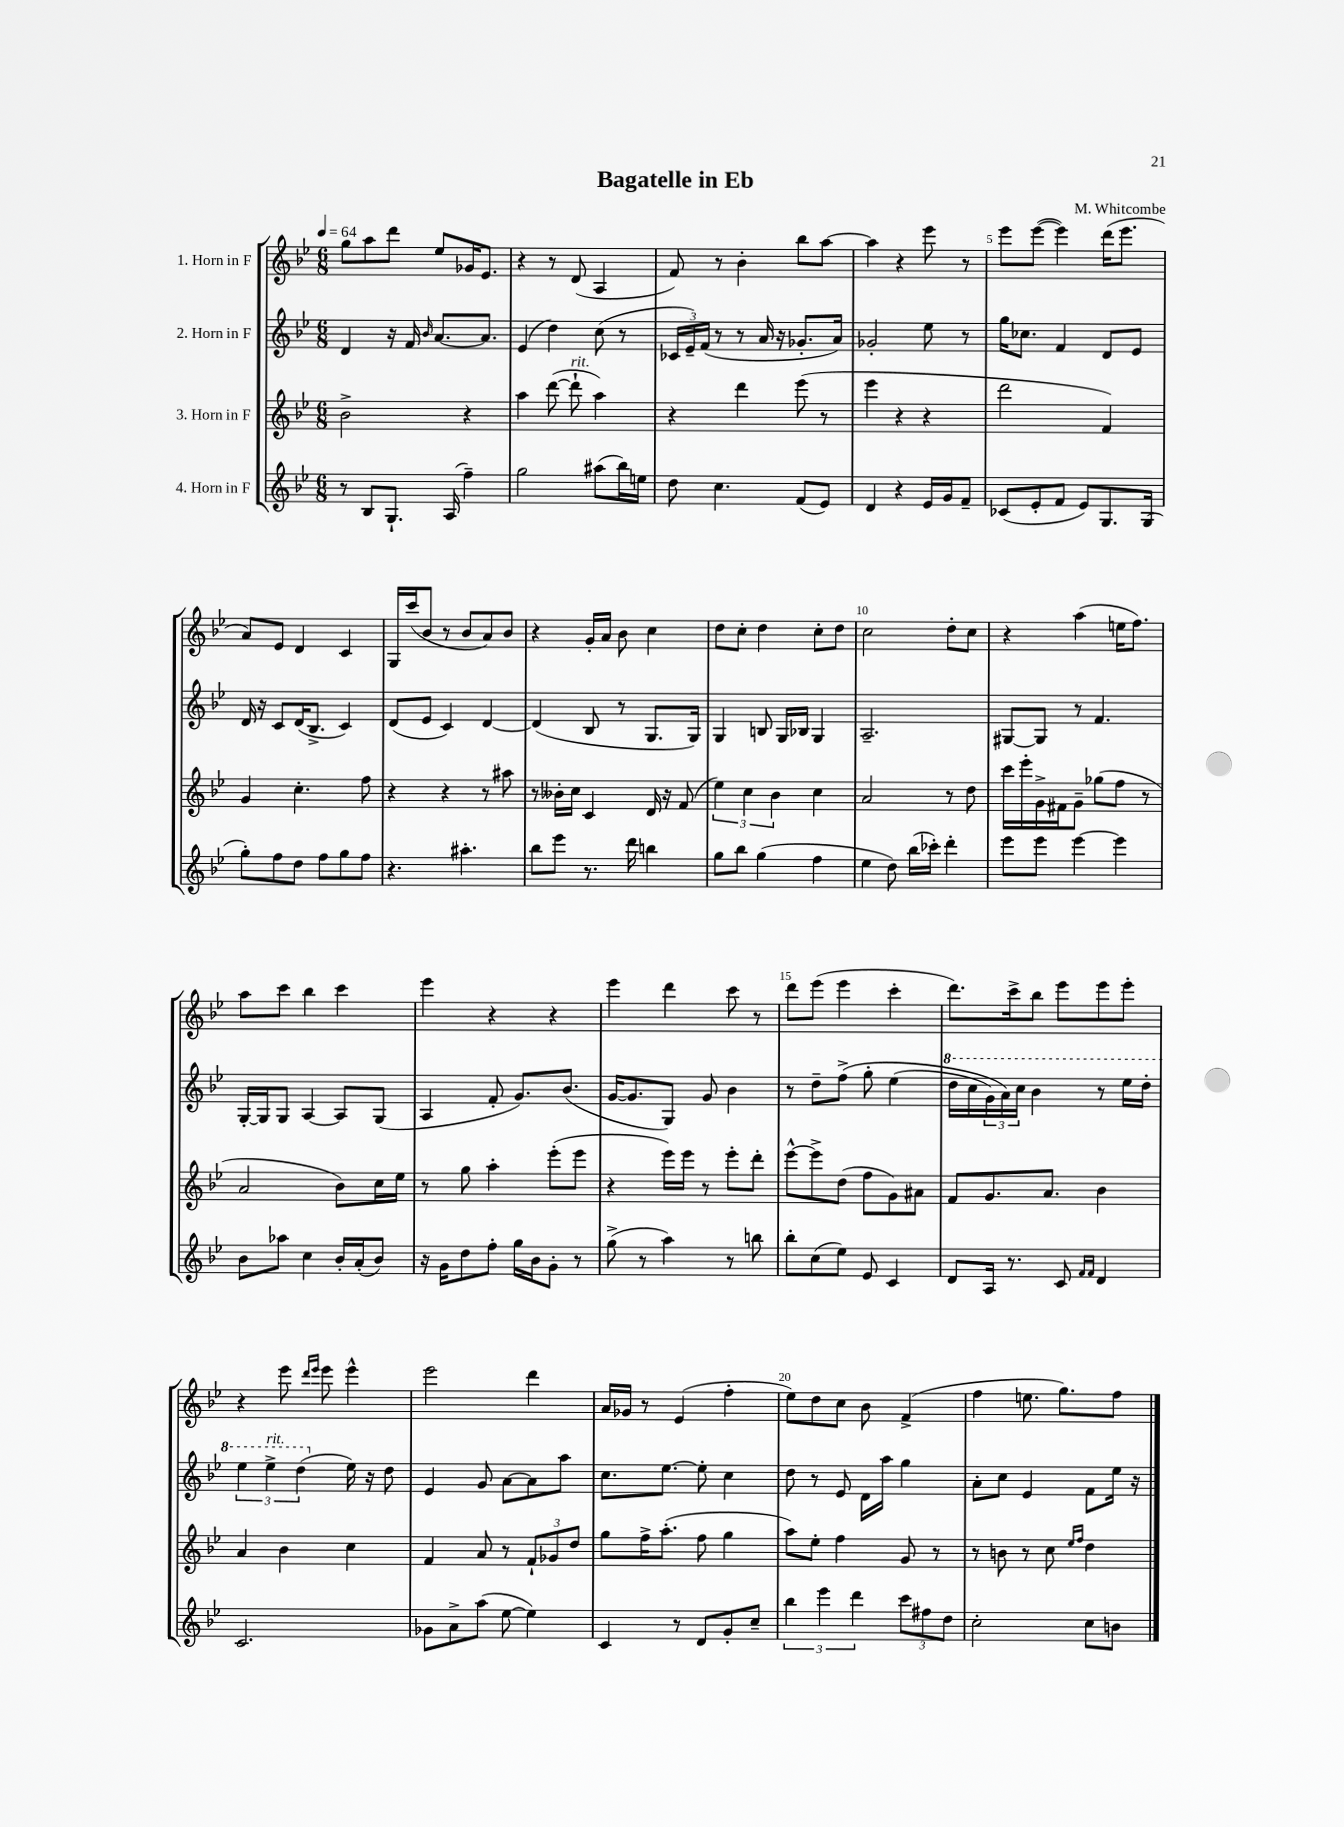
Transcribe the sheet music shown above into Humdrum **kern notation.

**kern	**kern	**kern	**kern
*staff4	*staff3	*staff2	*staff1
*clefG2	*clefG2	*clefG2	*clefG2
*k[b-e-]	*k[b-e-]	*k[b-e-]	*k[b-e-]
*M6/8	*M6/8	*M6/8	*M6/8
*MM64	*MM64	*MM64	*MM64
8r	2b-^	4d	8gg
8B-	.	.	8aa
8.G`	.	16r	8ddd
.	.	16f	.
.	.	16qqb-	.
.	.	[8.a	8ee-
(16A	.	.	.
4ff~)	4r	.	16g-
.	.	8.a]	8.e-
=	=	=	=
2gg	4aa	(4e-	4r
.	([8ddd	4dd)	8r
.	8ddd`]	.	(8d
(8aa#	4aa)	(8cc	4A
16bb-)	.	8r	.
16ee	.	.	.
=	=	=	=
8dd	4r	24c-	8f)
.	.	24e-~)	.
.	.	(24f	.
4.cc	.	8r	8r
.	4ddd	8r	4b-'
.	.	16a	.
.	.	16r	.
(8f	(8eee-	8.g-'	8bb-
8e-)	8r	.	[8aa
.	.	16a)	.
=	=	=	=
4d	4eee-	2g-'	4aa]
4r	4r	.	4r
16e-	4r	8ee-	8eee-
16g	.	.	.
8f~	.	8r	8r
=	=	=	=
(8c-	2ddd	16gg	8eee-
.	.	8.cc-	.
8e-'	.	.	([8eee-
8f	.	4f	4eee-])
8e-)	.	.	.
8.G	4f)	8d	(16ddd
.	.	.	8.eee-
.	.	8e-	.
(16G	.	.	.
=	=	=	=
8gg')	4g	16d	8a)
.	.	16r	.
8ff	.	8c	8e-
8dd	4.cc'	(16d	4d
.	.	8.B-^	.
8ff	.	.	.
8gg	.	4c)	4c
8ff	8ff	.	.
=	=	=	=
4.r	4r	(8d	16G
.	.	.	(16ccc
.	.	8e-	8b-
.	4r	4c)	8r
4.aa#'	.	.	8b-
.	8r	[4d	8a)
.	8aa#	.	8b-
=	=	=	=
8bb-	8r	(4d]	4r
8eee-	16b--'	.	.
.	16cc	.	.
8.r	4c	8B-	16g'
.	.	.	16a
.	.	8r	8b-
16ddd	.	.	.
4bb	16d	8.G	4cc
.	16r	.	.
.	(8f	.	.
.	.	16G)	.
=	=	=	=
8gg	6ee-)	4G	8dd
8bb-	.	.	8cc'
.	6cc	.	.
(4gg	.	8B	4dd
.	6b-	.	.
.	.	16G	.
.	.	16B-	.
4ff	4cc	4G	8cc'
.	.	.	8dd
=	=	=	=
4ee-	2a	2.A~	2cc
8dd)	.	.	.
(16bb-	.	.	.
16ccc-')	.	.	.
4ddd'	8r	.	8dd'
.	8dd	.	8cc
=	=	=	=
8eee-	16ccc	[8G#	4r
.	16eee-'	.	.
8eee-	16g^	8G#]	.
.	16f#	.	.
[4eee-	8g~	8r	(4aa
.	(8gg-	4.f	.
4eee-]	8ff	.	16ee
.	.	.	8.ff)
.	8r	.	.
=	=	=	=
8b-	2a	[16G'	8aa
.	.	16G]	.
8aa-	.	8G	8ccc
4cc	.	[4A	4bb-
16b-'	8b-)	8A]	4ccc
(16a'	.	.	.
8b-)	16cc	(8G	.
.	16ee-	.	.
=	=	=	=
16r	8r	4A	4eee-
16g	.	.	.
8dd	8gg	.	.
8ff'	4aa'	8f'	4r
16gg	.	8.g)	.
16b-	.	.	.
8g'	(8eee-'	.	4r
.	.	(8.b-	.
8r	8eee-	.	.
=	=	=	=
(8gg^	4r	[16g	4eee-
.	.	8.g]	.
8r	.	.	.
4aa)	16eee-)	8G)	4ddd
.	16eee-	.	.
.	8r	8g	.
8r	8eee-'	4b-	8ccc
8bb	8ddd'	.	8r
=	=	=	=
8bb-'	[8eee-^^	8r	8ddd
(8cc	8eee-^]	8dd~	(8eee-
8ee-)	(8dd	&(8ff^	4eee-
8e-	8ff	8gg'	.
4c	8g)	(4ee-	4ccc'
.	8a#	.	.
=	=	=	=
8d	8f	16ddd	8.ddd)
.	.	16ccc	.
16A	8.g	24gg)	.
.	.	24aa&)	.
8.r	.	.	16ccc^
.	.	24ccc	.
.	.	4bb-	8bb-
.	8.a	.	.
8c	.	.	8eee-
16qqf	.	.	.
16qqf	.	.	.
4d	4b-	8r	8eee-
.	.	16eee-	8eee-'
.	.	16ddd'	.
=	=	=	=
2.c	4a	6eee-	4r
.	.	6eee-^	.
.	4b-	.	8eee-
.	.	(6ddd	.
.	.	.	16qqddd
.	.	.	16qqeee-
.	.	.	8eee-
.	4cc	16ee-)	4eee-^^
.	.	16r	.
.	.	8dd	.
=	=	=	=
8g-	4f	4e-	2eee-
8a^	.	.	.
(8aa	8a	8g	.
[8ee-	8r	[8a	.
4ee-])	12f`	8a]	4ddd
.	12g-	.	.
.	.	8aa	.
.	12dd	.	.
=	=	=	=
4c	8gg	8.cc	16a
.	.	.	16g-
.	16ff^	.	8r
.	(8.aa'	[8.ee-	.
8r	.	.	(4e-
8d	8ff	8ee-']	.
8g'	4gg	4cc	4ff'
8cc~	.	.	.
=	=	=	=
6bb-	8aa)	8dd	8ee-)
.	8ee-'	8r	8dd
6eee-	.	.	.
.	4ff	8e-	8cc
6ddd	.	.	.
.	.	16d	8b-
.	.	16aa	.
12ccc	8g	4gg	(4f^
12ff#	.	.	.
.	8r	.	.
12dd	.	.	.
=	=	=	=
2cc'	8r	8a'	4ff
.	8b	8cc	.
.	8r	4e-	8.ee
.	8cc	.	.
.	.	.	8.gg)
.	16qqee-	.	.
.	16qqff	.	.
8cc	4dd	8f	.
8b	.	16ee-	8ff
.	.	16r	.
==	==	==	==
*-	*-	*-	*-
